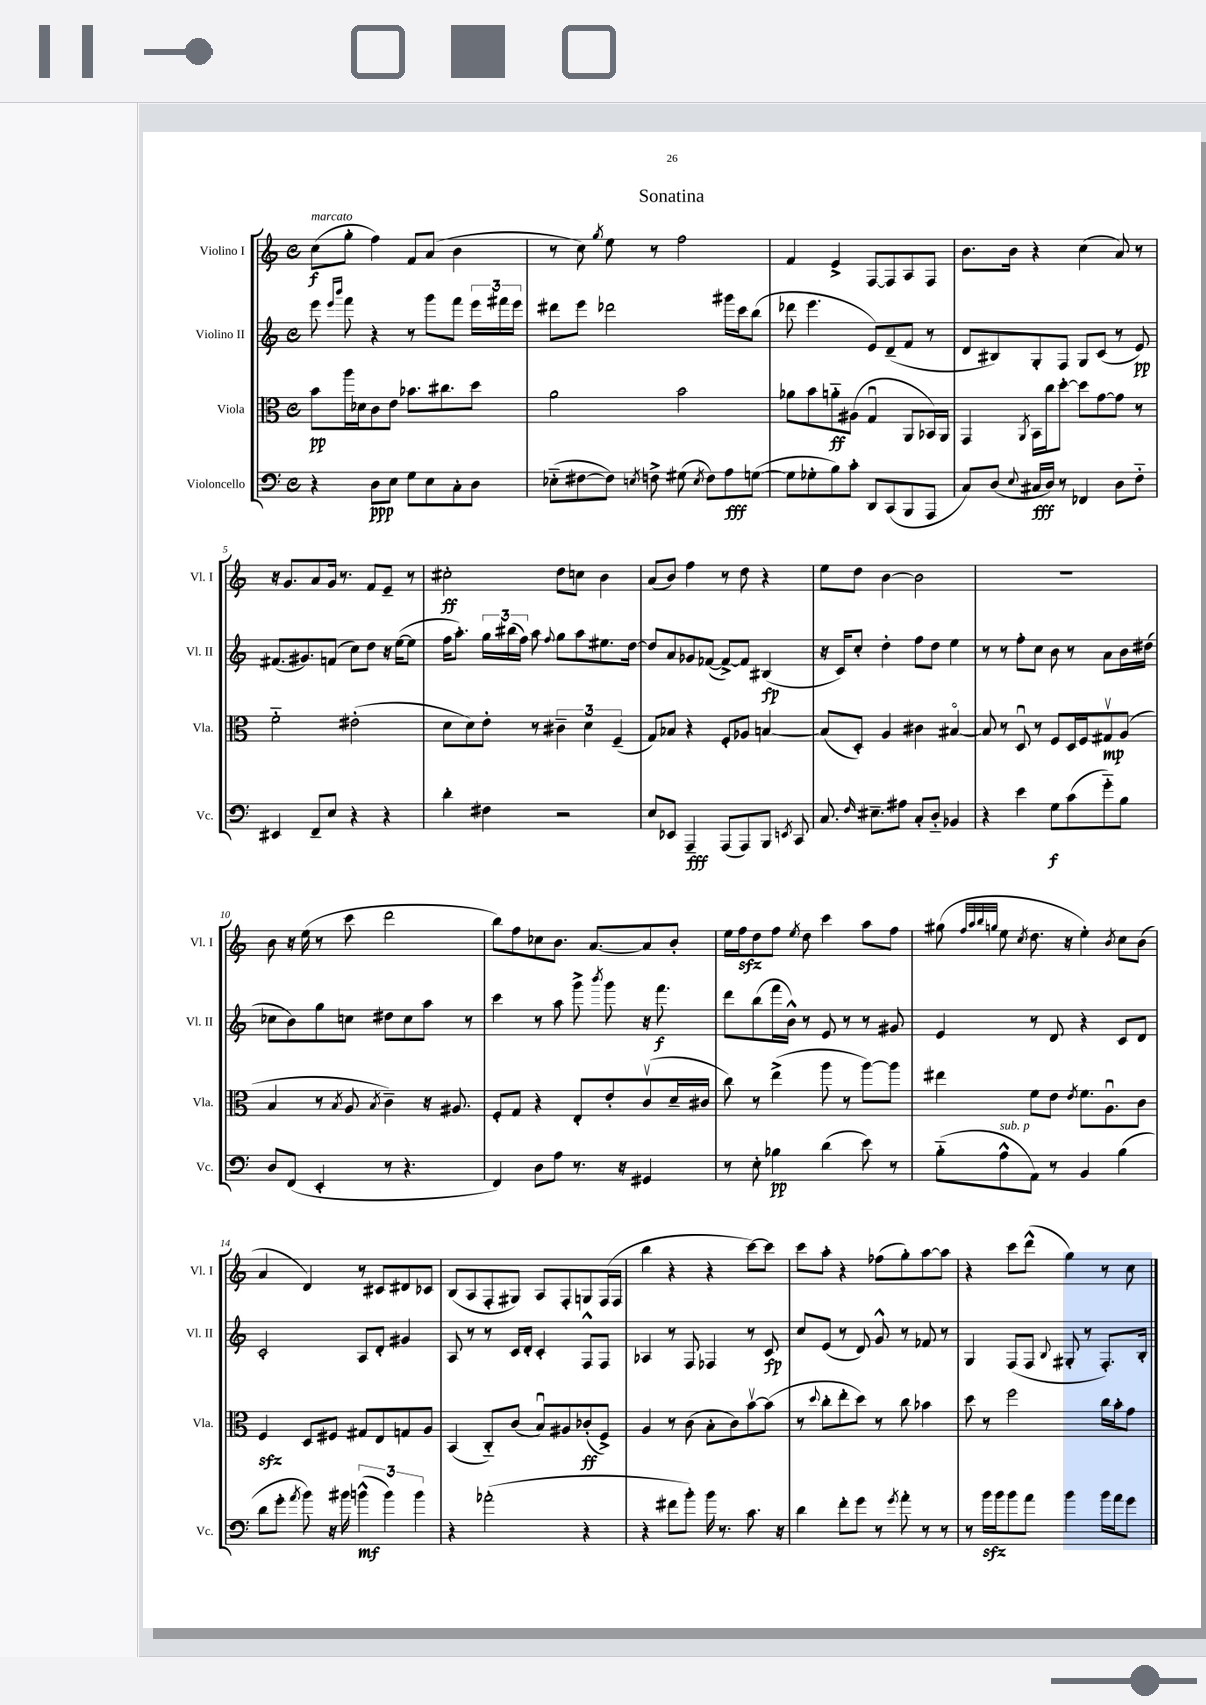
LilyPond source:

\header { title = "Sonatina" }
<<
\new StaffGroup <<
\new Staff = "s0" \with { instrumentName = "Violino I" shortInstrumentName = "Vl. I" } {
    \clef treble \key c \major \defaultTimeSignature \time 4/4
    \autoBeamOff c''8[\f^\markup { \italic "marcato" }( g''8]-. f''4) f'8[ a'8]( b'4 |
    r8 c''8) \acciaccatura { g''8 } e''8 r8 f''2 |
    f'4 e'4-> f8[~ f8 a8 f8] |
    b'8.[ b'16] r4 c''4( a'8) r8 |
    r16 g'8.[ a'8 g'16] r8. f'8[ e'8]-- r8 |
    cis''2-.\ff d''8[ c''8] b'4 |
    a'8[( b'8]) f''4 r8 d''8 r4 |
    e''8[ d''8] b'4~ b'2 |
    R1 |
    b'8 r16 e''16( r8 c'''8 d'''2 |
    b''8[) f''8 ces''8 b'8.] a'8.[~ a'8 b'8]-. |
    e''16[ f''16\sfz d''8 f''8] \acciaccatura { e''8 } d''8 c'''4 a''8[ f''8] |
    gis''8( \grace { f''32[ a''32 b''32 g''32] } e''8 \acciaccatura { c''8 } d''8. r16 e''4-.) \acciaccatura { b'8 } c''8[ b'8]( |
    a'4 d'4) r8 cis'8[ dis'8 ces'8] |
    b8[( a8 f8-. gis8]) a8[ f8-. g8 f16( f16] |
    b''4 r4 r4 c'''8[~) c'''8] |
    c'''8[ a''8]-. r4 fes''8[( g''8-.) a''8~ a''8] |
    r4 c'''8[ d'''8]-^( g''4) r8 c''8 \bar "|." |
}
\new Staff = "s1" \with { instrumentName = "Violino II" shortInstrumentName = "Vl. II" } {
    \clef treble \key c \major \defaultTimeSignature \time 4/4
    \autoBeamOff e'''8 \grace { e'''16[ b'''16] } f'''8 r4 r8 g'''8[ f'''8] \tuplet 3/2 { e'''16[ fis'''16 e'''16] } |
    dis'''8[ e'''8] des'''2 gis'''16[ c'''16 b''8]( |
    des'''8 e'''4. e'8[) d'8--( f'8] r8 |
    d'8[ bis8) g8-. f8] g8[ c'8]( r8 e'8\pp) |
    fis'8.[( gis'8.) f'8]( c''8[) d''8] r16 e''16[~( e''8] |
    f''16[ a''8.]-.) \tuplet 3/2 { g''16[ bis''16( f''16]) } a''8 \appoggiatura { f''8 } g''8[ a''8 eis''8. d''16]~ |
    d''8[ a'8 ges'8 fes'8]~( fes'8[~->) fes'8] bis4\fp( |
    r16 c'16[) c''8]-. d''4-. f''8[ d''8] e''4 |
    r8 r8 f''8[-. c''8] b'8 r8 a'8[ b'16 dis''16]( |
    ces''8[ b'8) g''8 c''8] dis''8[ c''8 a''8] r8 |
    c'''4 r8 a''8 g'''8-> \acciaccatura { b'''8 } g'''8 r16 f'''8.\f |
    d'''8[ b''8( f'''16 b'16]-^) r8 e'8 r8 r8 gis'8 |
    e'4 r8 d'8 r4 c'8[ d'8] |
    c'2-. a8[ d'8]-. gis'4 |
    a8 r8 r8 c'16[ d'16]-. c'4-. f8[-^ f8] |
    aes4 r8 f8 fes4 r8 c'8\fp |
    c''8[ e'8]( r8 d'8) g'8-^ r8 fes'8 r8 |
    g4 f8[( f8] \appoggiatura { b8 } gis8-. r8 f8.[-.) b16]-. \bar "|." |
}
\new Staff = "s2" \with { instrumentName = "Viola" shortInstrumentName = "Vla." } {
    \clef alto \key c \major \defaultTimeSignature \time 4/4
    \autoBeamOff b'8[\pp a''16 des'16 c'8 e'8] bes'8.[ cis''8. d''8] |
    a'2 b'2 |
    aes'8[ b'8 a'8-_\ff ais8]( g4\downbow a,8[ bes,16) a,16] |
    g,4 \acciaccatura { a,8 } b,16[ c''16 d''8]~-. d''8[ g'8~ g'8] r8 |
    f'2-_ eis'2-.( |
    d'8[ d'8) e'8]-. r8 \tuplet 3/2 { cis'4-- d'4 f4--( } |
    g8[) bes8] r4 f8[-. aes8] b4~ |
    b8[( d8]-.) a4 cis'4 bis4~\flageolet |
    bis8 r8 d8\downbow r8 f8[ d16 f16 gis8\upbow\mp a8]( |
    b4 r8 \acciaccatura { b8 } a8 \acciaccatura { b8 } c'4--) r16 ais8. |
    f8[-. g8] r4 e8[-. e'8-. c'8\upbow( d'16-- cis'16] |
    c''8) r8 e''4->( a''8 r8 a''8[~) a''8] |
    eis''4 f'8[ e'8] \acciaccatura { e'8 } f'8.[ a8.\downbow c'8] |
    f4\sfz d8[ fis8] gis8[ e8 g8 a8] |
    b,4( c8[-_) c'8]( b8[\downbow) ais8 ces'8-.\ff( f8]->) |
    a4 r8 c'8( b8[-. c'8) b'8~\upbow b'8]( |
    r8 \appoggiatura { d''8 } c''8[-. e''8-. d''8]) r8 c''8 bes'4 |
    d''8 r8 f''2 c''16[ b'16-. g'8] \bar "|." |
}
\new Staff = "s3" \with { instrumentName = "Violoncello" shortInstrumentName = "Vc." } {
    \clef bass \key c \major \defaultTimeSignature \time 4/4
    \autoBeamOff r4 d8[\ppp e8] g8[ e8 c8-. d8] |
    ees8[-_( fis8~ fis8]) \acciaccatura { e8 } f8-> gis8( \acciaccatura { e8 } f8[) a8\fff g8]~( |
    g8[ ges8-. b8) c'8]-. d,8[ c,8( b,,8 a,,8] |
    c8[) d8]( \appoggiatura { e8 } cis16[\fff d16]) r8 fes,4 d8[ f8]-_ |
    eis,4 f,8[-- e8] r4 r4 |
    d'4-. fis4 r2 |
    e8[ ees,8] a,,4--\fff a,,8[( a,,8) b,,8] \acciaccatura { e,8 } c,8 |
    c8. \grace { f16 } eis8.[-- ais8] c8[-. d8]-_ bes,4 |
    r4 e'4 g8[\f c'8( g'8-_) b8] |
    d8[ f,8]( e,4-. r8 r4. |
    f,4) d8[ a8] r8. r16 gis,4 |
    r8 e8-. bes4\pp d'4( e'8) r8 |
    b8[-_( a8-^^\markup { \italic "sub. p" } a,8]) r8 b,4 b4( |
    d'8[ g'8]-. \acciaccatura { a'8 } b'8) r16 bis'16 \tuplet 3/2 { b'4-^\mf( b'4) b'4 } |
    r4 aes'2-.( r4 |
    r4 fis'8[ b'8]-.) b'16 r8. c'8. r16 |
    d'4 f'8[-. g'8] r8 \acciaccatura { g'8 } a'8-. r8 r8 |
    r8 b'16[\sfz b'16 b'8 a'8] b'4 b'16[ a'16 g'8] \bar "|." |
}
>>
>>
